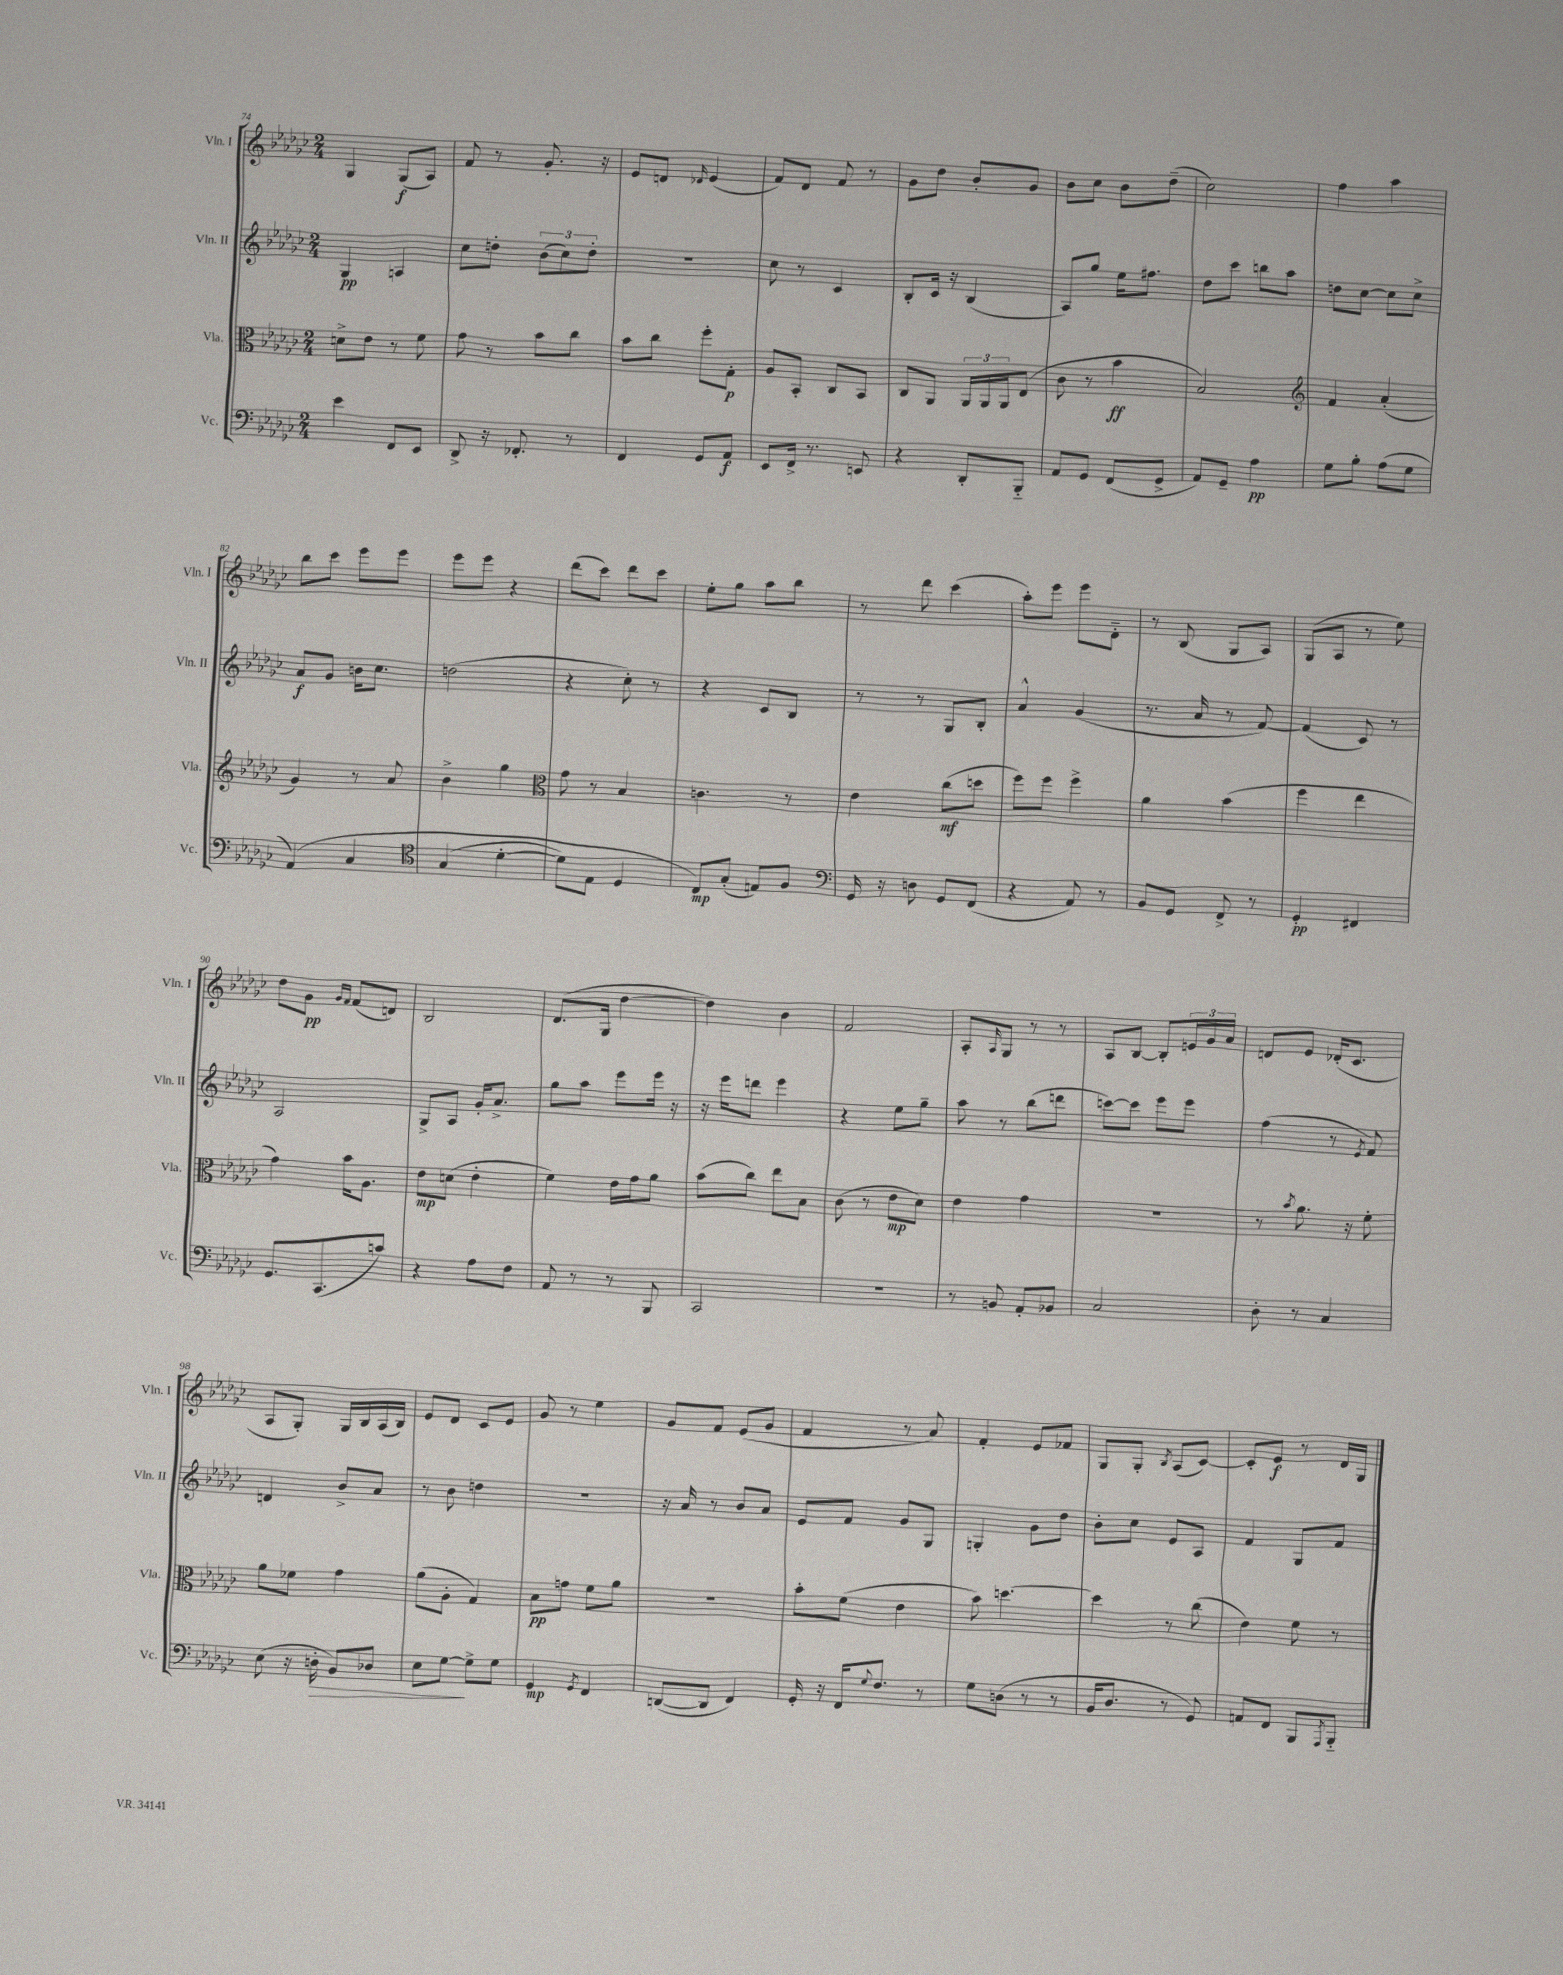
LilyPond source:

<<
\new StaffGroup <<
\new Staff = "s0" \with { instrumentName = "Vln. I" shortInstrumentName = "Vln. I" } {
    \clef treble \key ges \major \numericTimeSignature \time 2/4
    ges4 ges8\f( aes8) |
    f'8 r8 ges'8.-. r16 |
    ees'8 d'8 \grace { des'16 } ees'4( |
    f'8) des'8 f'8 r8 |
    ges'8 des''8 bes'8-. ges'8 |
    bes'8 ces''8 bes'8 des''8--( |
    ces''2) |
    f''4 aes''4 |
    bes''8 ces'''8 ees'''8 ees'''8 |
    ees'''8 ees'''8 r4 |
    des'''8( ces'''8) des'''8 ces'''8 |
    ees''8-. ges''8 aes''8 bes''8 |
    r8 des'''8 ces'''4( |
    aes''8-.) ees'''8 ees'''8 des'8-_ |
    r8 bes8( ges8 aes8) |
    ges8( aes8 r8 ees''8) |
    des''8 ges'8\pp \grace { ges'16 f'16 } f'8( d'8) |
    bes2 |
    des'8.( ges16 des''4~ |
    des''4) bes'4 |
    f'2 |
    aes8-. \grace { aes16 } ges8 r8 r8 |
    aes8 bes8~ bes8-. \tuplet 3/2 { e'16 ges'16 aes'16 } |
    d'8 ees'8 des'16-.( ces'8. |
    aes8 ges8-.) ges16 bes16 aes16( bes16) |
    ees'8 des'8 ces'8 ees'8 |
    ges'8 r8 ees''4 |
    ges'8 f'8 ees'8( ges'8 |
    f'4 r8 aes'8) |
    f'4-. ees'8 fes'8 |
    ges8 ges8-. \acciaccatura { bes8 } aes8( ces'8~) |
    ces'8-. ees'8\f r8 des'16 ges16 \bar "|." |
}
\new Staff = "s1" \with { instrumentName = "Vln. II" shortInstrumentName = "Vln. II" } {
    \clef treble \key ges \major \numericTimeSignature \time 2/4
    ges4\pp a4 |
    ces''8 d''8-. \tuplet 3/2 { bes'8( ces''8) d''8-. } |
    r2 |
    ces''8 r8 ces'4 |
    bes8-. ces'16 r16 bes4( |
    aes8) ges''8 ees''16 fis''8. |
    des''8 ces'''8 b''8 aes''8 |
    d''8 ces''8~ ces''8 ces''8-> |
    aes'8\f ges'8 b'16 ces''8. |
    d''2( |
    r4 ces''8-.) r8 |
    r4 ces'8 bes8 |
    r8 r8 ges8 bes8-. |
    aes'4-^ ges'4( |
    r8. aes'16 r8 f'8~) |
    f'4( ces'8) r8 |
    aes2 |
    ges8-> aes8 ges'16-. aes'8.-> |
    ges''8 aes''8 ees'''8 ees'''16 r16 |
    r16 ees'''16 d'''8 ees'''4 |
    r4 ees''8 ges''8-- |
    aes''8 r8 bes''8( d'''8 |
    c'''8~) c'''8 ees'''8 ees'''8 |
    f''4( r8 \acciaccatura { ees'8 } f'8) |
    d'4 bes'8-> aes'8 |
    r8 bes'8 d''4 |
    R2 |
    r16 aes'16 r8 bes'8 aes'8 |
    ees'8 f'8 ges'8 ges8 |
    g4-. ges'8 des''8 |
    bes'8-. ces''8 ees'8 aes8 |
    f'4 ges8 f'8 \bar "|." |
}
\new Staff = "s2" \with { instrumentName = "Vla." shortInstrumentName = "Vla." } {
    \clef alto \key ges \major \numericTimeSignature \time 2/4
    d'8-> ees'8 r8 f'8 |
    ges'8 r8 bes'8 ces''8 |
    bes'8 ces''8 f''8-. ges8-.\p |
    aes8 bes,8-. ces8 bes,8 |
    ces8 aes,8 \tuplet 3/2 { aes,16 aes,16 aes,16 } ees8( |
    ces'8 r8 bes'4\ff |
    bes2) |
    \clef treble f'4 aes'4-.( |
    ges'4) r8 aes'8 |
    bes'4-> ges''4 |
    \clef alto ges'8 r8 bes4 |
    c'4. r8 |
    ees'4 ces''8\mf( d''8 |
    f''8) f''8 f''4-> |
    aes'4 bes'4( |
    f''4 ees''4 |
    ges'4) bes'16 aes8. |
    ees'8\mp d'8( ees'4-. |
    f'4) ees'16 ges'16 aes'8 |
    bes'8( ces''8) ees''8 bes8 |
    ces'8( r8 ees'8\mp des'8) |
    ees'4 ges'4 |
    R2 |
    r8 \acciaccatura { bes'8 } aes'8. r16 f'8-. |
    aes'8 fes'8 ges'4 |
    aes'8( aes8-. ges4) |
    bes8\pp g'8 f'8 aes'8 |
    r2 |
    bes'8-. f'8( ees'4 |
    bes'8) d''4.~ |
    d''4 r8 ces''8( |
    ees'4) f'8 r8 \bar "|." |
}
\new Staff = "s3" \with { instrumentName = "Vc." shortInstrumentName = "Vc." } {
    \clef bass \key ges \major \numericTimeSignature \time 2/4
    ees'4 f,8 ees,8 |
    des,8-> r16 fes,8.-. r8 |
    f,4 ges,8 aes,8\f |
    ees,8 f,16-> r8. e,8 |
    r4 des,8-. bes,,8-_ |
    aes,8 ges,8 f,8( ges,8-> |
    aes,8) ges,8-- aes4\pp |
    ges8 bes8-. aes8( ges8 |
    aes,4)\( ces4 |
    \clef tenor ges4( des'4~-. |
    des'8) ees8 des4 |
    ces8\mp\) ges8-.( e8) f8 |
    \clef bass ges,16 r16 d8 ges,8 f,8( |
    r4 aes,8) r8 |
    bes,8 ges,8 f,8-> r8 |
    ges,4-.\pp fis,4 |
    ges,8. ces,8.( c'8) |
    r4 aes8 f8 |
    aes,8 r8 r8 bes,,8 |
    ces,2 |
    R2 |
    r8 b,8 aes,8-. bes,8 |
    ces2 |
    des8-. r8 ces4 |
    ees8( r16 d16-.\> bes,8) des8 |
    ees8 ges8~\! ges8-> ges8 |
    ges,4\mp \acciaccatura { ges,8 } f,4 |
    d,8~( d,8 f,4) |
    ges,16-. r16 f,16 \appoggiatura { ges8 } f8. r8 |
    ges8 d8( r8 r8 |
    bes,16 des8. r8 ges,8) |
    a,8 f,8 bes,,8 \acciaccatura { aes,,8 } bes,,8-_ \bar "|." |
}
>>
>>
\layout { \context { \Score currentBarNumber = #74 } }
